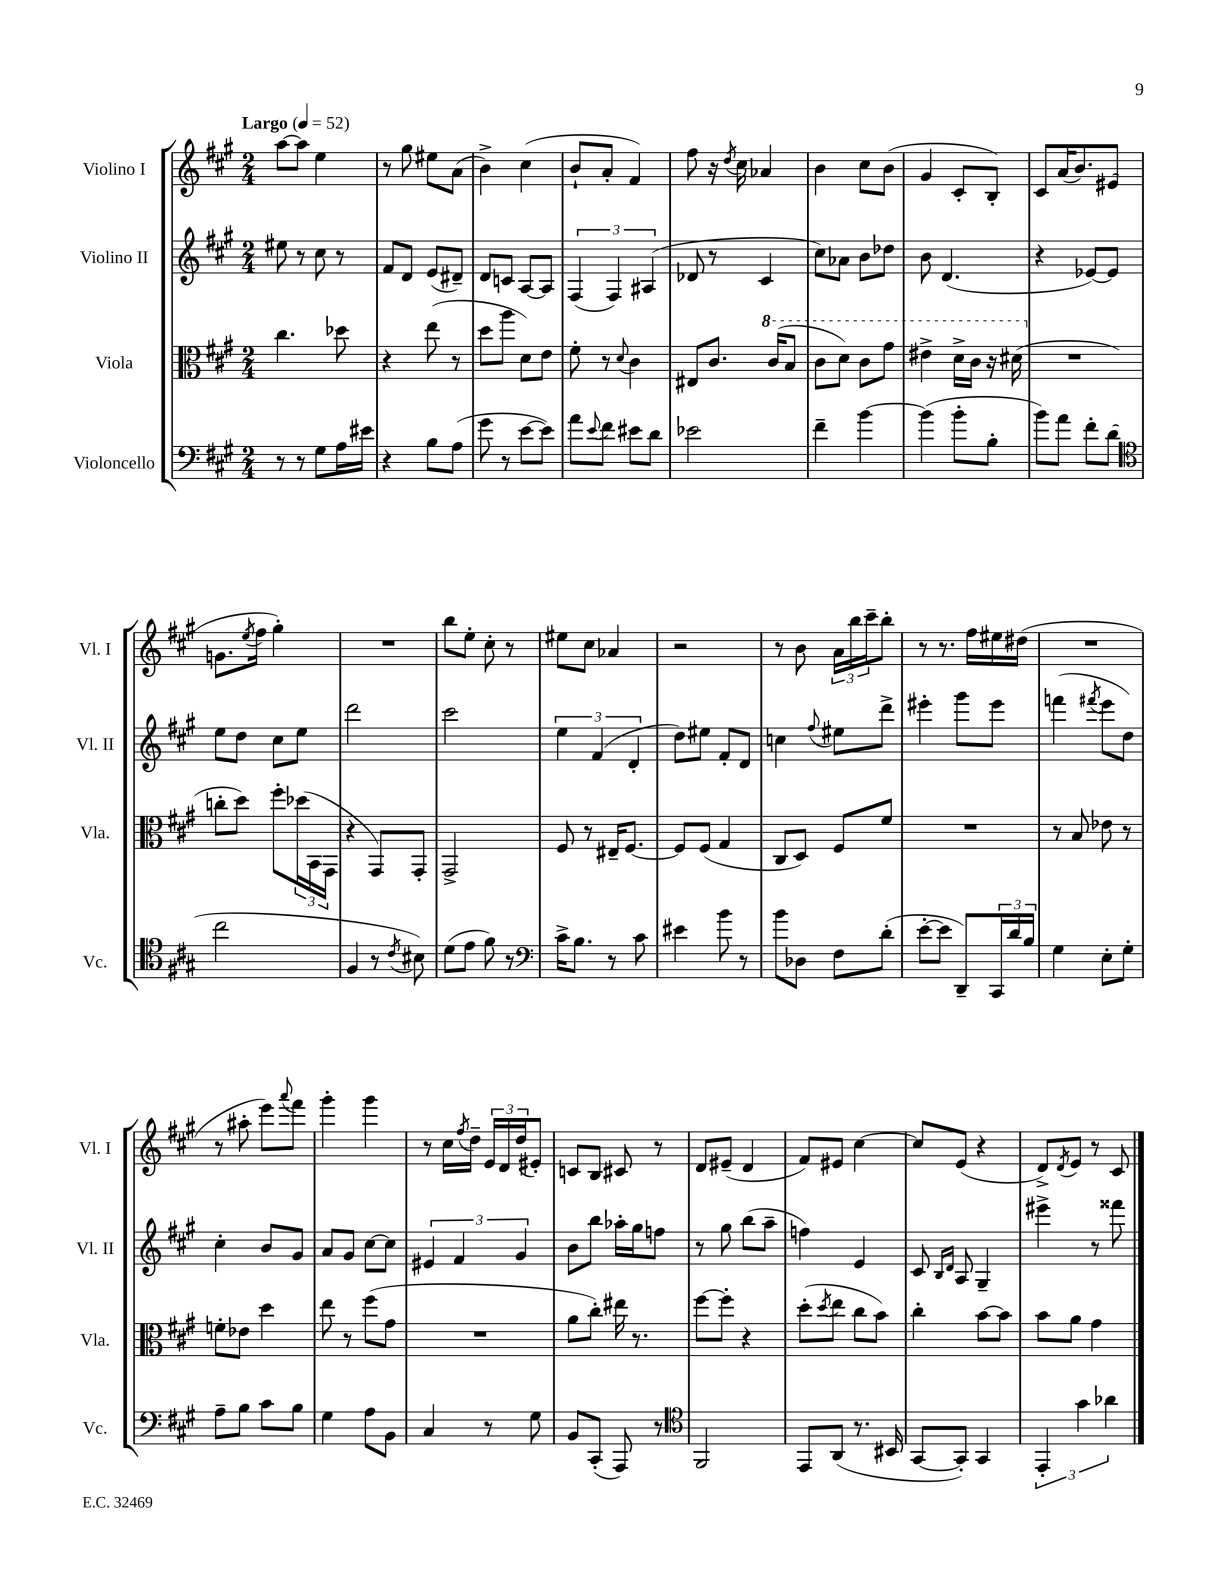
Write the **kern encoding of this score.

**kern	**kern	**kern	**kern
*part4	*part3	*part2	*part1
*staff4	*staff3	*staff2	*staff1
*I"Violoncello	*I"Viola	*I"Violino II	*I"Violino I
*I'Vc.	*I'Vla.	*I'Vl. II	*I'Vl. I
*clefF4	*clefC3	*clefG2	*clefG2
*k[f#c#g#]	*k[f#c#g#]	*k[f#c#g#]	*k[f#c#g#]
*M2/4	*M2/4	*M2/4	*M2/4
*MM52	*MM52	*MM52	*MM52
=1	=1	=1	=1
!	!	!	!LO:TX:a:B:t=Largo
8r	4.cc#\	8ee#X\	[8aa\L
8r	.	8r	8aa\J]
8G#\L	.	8cc#\	4ee\
16A\L	8dd-X\	8r	.
16e#X\JJ	.	.	.
=2	=2	=2	=2
4r	4r	8f#/L	8r
.	.	8d/J	8gg#\
8B\L	(8ee\	(8e/L	8ee#X\L
(8A\J	8r	8d#X~/J)	(8a\J
=3	=3	=3	=3
8g#\	8dd\L	8d/L	4b^\)
8r	8aa\J	8cn/J	.
[8e\L	8d\L)	[8A/L	(4cc#\
8e\J])	8e\J	8A/J]	.
=4	=4	=4	=4
8a\L	8f#'\	(6F#/	8b`/L
8qqe/	.	.	.
8f#\J	8r	.	8a'/J
.	.	6F#/)	.
.	8qqd/	.	.
8e#X\L	4c#\	.	4f#/)
.	.	(6A#X/	.
8d\J	.	.	.
=5	=5	=5	=5
2e-X\	8E#X/L	8d-X/	8ff#\
.	8.c#/J	8r	16r
.	.	.	8qdd/
.	.	.	16cc#\
.	.	4c#/	4a-X/
*	*8va	*	*
.	(16cc#/KL	.	.
.	8b/J	.	.
=6	=6	=6	=6
4f#~\	8cc#\L	8cc#\L)	4b\
.	8dd\J)	8a-X\J	.
[4b\	8cc#\L	8b\L	8cc#\L
.	8gg#\J	8dd-X\J	(8b\J
=7	=7	=7	=7
(4b\]	4ee#X^\	8b\	4g#/
.	.	(4.d/	.
8b'\L	16dd^\LL	.	8c#'/L
.	16cc#\JJ	.	.
8B'\J	16r	.	8B'/J)
.	(16dd#X\	.	.
=8	=8	=8	=8
*	*X8va	*	*
8b\L)	2r	4r	8c#/L
8a\J	.	.	(16a/K
.	.	.	8.b/)
8f#'\L	.	[8e-X/L)	.
(8d\J	.	8e-/J]	(8e#X/J
!!LO:LB:g=z
=9	=9	=9	=9
*clefC4	*	*	*
2cc#\	8ccn'\L	8ee\L	8.gn\L
.	8dd\J)	8dd\J	.
.	.	.	8qee/
.	.	.	16ff#\Jk
.	8ff#'\L	8cc#\L	4gg#'\)
.	(24dd-X\L	8ee\J	.
.	24BB\	.	.
.	24GG#\JJ	.	.
=10	=10	=10	=10
4F#/	4r	2ddd\	2r
8r	8GG#/L)	.	.
8qc#/	.	.	.
8B#X\)	8GG#'/J	.	.
=11	=11	=11	=11
(8d\L	2GG#^/	2ccc#\	8bb\L
8e\J	.	.	8ee'\J
8f#\)	.	.	8cc#'\
8r	.	.	8r
=12	=12	=12	=12
*clefF4	*	*	*
16c#^\KL	8F#/	6ee\	8ee#X\L
8.B\J	.	.	.
.	8r	.	8cc#\J
.	.	(6f#/	.
8r	16E#X~/KL	.	4a-X/
.	[8.F#/J	.	.
.	.	6d'/	.
8c#\	.	.	.
=13	=13	=13	=13
4e#X\	8F#/L]	8dd\L)	2r
.	(8F#/J	8ee#X\J	.
8b\	4G#/	8f#'/L	.
8r	.	8d/J	.
=14	=14	=14	=14
8b\L	8C#/L	4ccn\	8r
8D-X\J	8D/J)	.	8b\
.	.	8qqff#/	.
8F#\L	8F#/L	8ee#X\L	24a\LL
.	.	.	24bb\
.	.	.	24ccc#~\J
(8d'\J	8f#/J	8ddd^\J	8bb'\J
=15	=15	=15	=15
[8e'\L	2r	4eee#X'\	8r
8e\J]	.	.	8.r
8DD~/L)	.	8ggg#\L	.
.	.	.	16ff#\LL
24CC#/L	.	8eee#\J	16ee#X\
24d/	.	.	.
.	.	.	(16dd#X\JJ
24B/JJ	.	.	.
=16	=16	=16	=16
4G#\	8r	(4fffn\	2r
.	8B/	.	.
.	.	8qfff#X/	.
8E'\L	8e-X\	8eee\L	.
8G#'\J	8r	8dd\J)	.
!!LO:LB:g=z
=17	=17	=17	=17
8A~\L	8fn'\L	4cc#'\	8r
8B\J	8e-X\J	.	8aa#X'\
8c#\L	4dd\	8b/L	8eee\L)
.	.	.	8qqaaa/
8B\J	.	8g#/J	8fff#\J
=18	=18	=18	=18
4G#\	8ee\	8a/L	4ggg#'\
.	8r	8g#/J	.
8A\L	(8ff#\L	[8cc#\L	4ggg#\
8BB\J	8g#\J	8cc#\J]	.
=19	=19	=19	=19
4C#/	2r	6e#X/	8r
.	.	.	16cc#\LL
.	.	6f#/	.
.	.	.	8qff#/
.	.	.	16dd~\JJ
8r	.	.	24e/LL
.	.	.	24d/
.	.	6g#/	(24dd/J
8G#\	.	.	8e#X'/J)
=20	=20	=20	=20
8BB/L	8a\L	8b\L	8cn/L
(8CC#'/J	8cc#'\J)	8bb\J	8B/J
8AAA/)	16ee#X\	16aa-X'\LL	8c#X/
.	8.r	16gg#\J	.
8r	.	8ffn\J	8r
=21	=21	=21	=21
*clefC4	*	*	*
2FF#/	[8ff#\L	8r	8d/L
.	8ff#'\J]	8gg#\	(8e#X~/J
.	4r	(8bb\L	4d/
.	.	8aa~\J	.
=22	=22	=22	=22
8EE/L	(8dd'\L	4ffn\)	8f#/L)
.	8qdd/	.	.
(8AA/J	8ee\J	.	8e#X/J
8.r	8cc#\L	4e/	[4cc#\
.	8b\J)	.	.
16BB#X/	.	.	.
=23	=23	=23	=23
[8GG#/L	4cc#'\	8c#/	8cc#/L]
.	.	16qqB/LL	.
.	.	16qqd/JJ	.
8GG#'/J])	.	8A/	(8e/J
4GG#/	[8b\L	4G#~/	4r
.	8b\J]	.	.
=24	=24	=24	=24
6EE'/	8b\L	4eee#X^\	8d^/L)
.	.	.	8qd/
.	8a\J	.	8e/J
6g#\	.	.	.
.	4g#\	8r	8r
6a-X\	.	.	.
.	.	8fff##X\	8c#/
==	==	==	==
*-	*-	*-	*-
